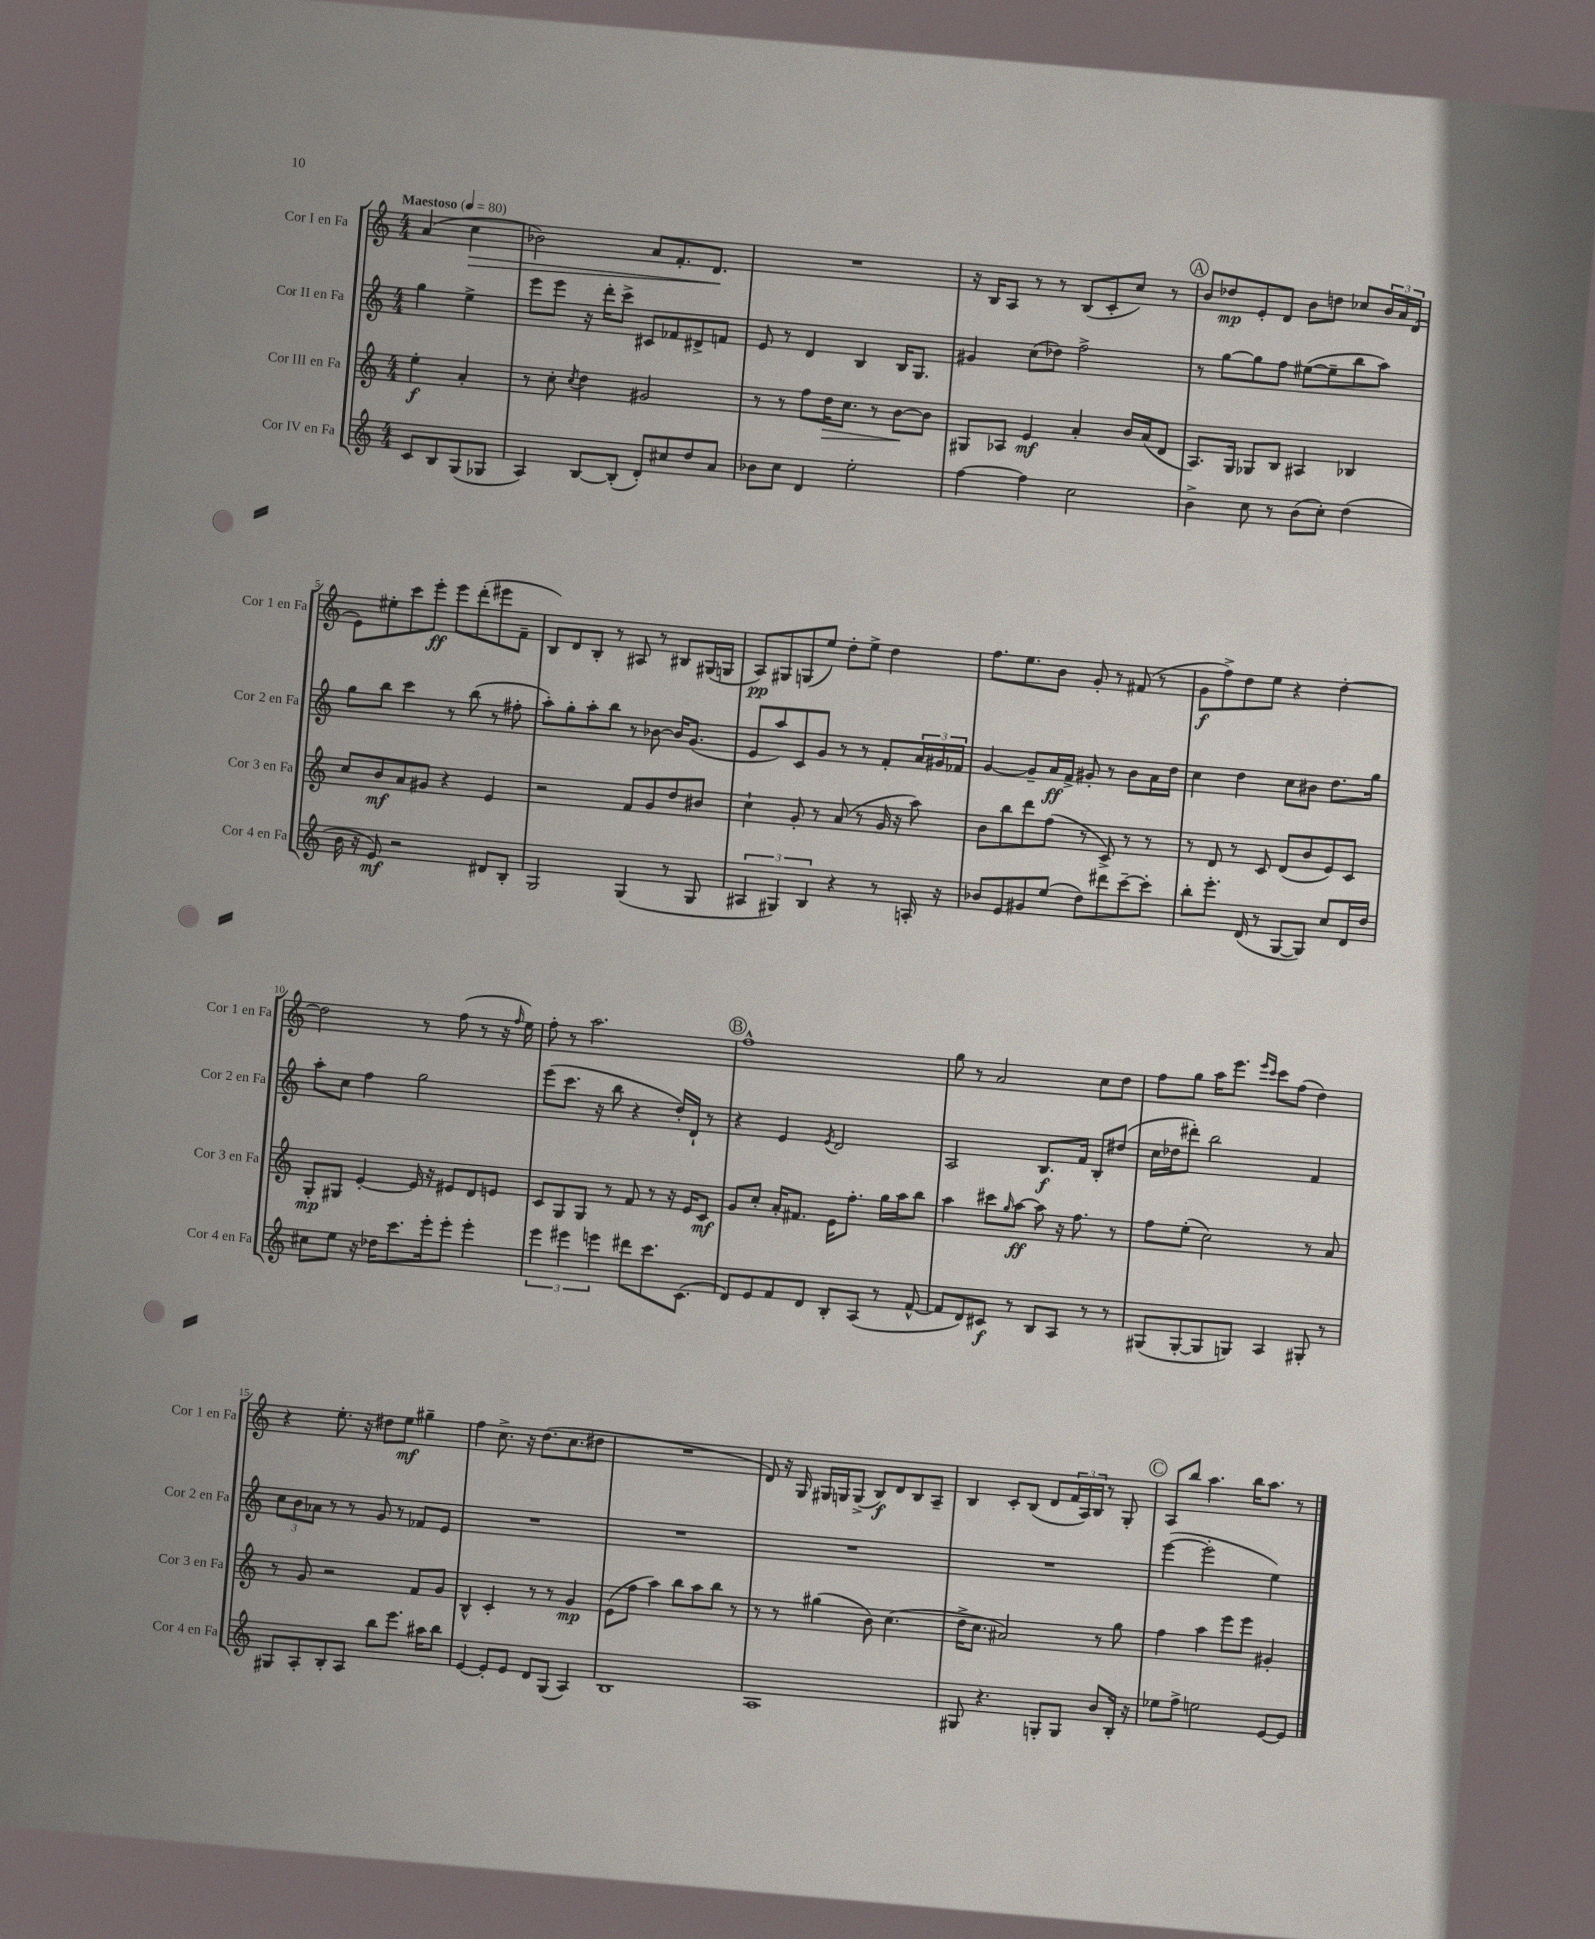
<<
\new StaffGroup <<
\new Staff = "s0" \with { instrumentName = "Cor I en Fa" shortInstrumentName = "Cor 1 en Fa" } {
    \clef treble \key c \major \numericTimeSignature \time 4/4 \partial 2 \tempo "Maestoso" 4 = 80
    a'4( c''4\> |
    bes'2) a'8 f'8.-. d'8.\! |
    R1 |
    r16 b16 a8 r8 r8 b8( c'8-. c''8) r8 |
    \mark \markup { \circle "A" } b'8 des''8\mp e'8-. d'8 b'8 d''8 ces''8 \tuplet 3/2 { b'16 a'16 d'16( } |
    e'8) eis''8-. c'''8 e'''8-.\ff e'''8 d'''8-.( eis'''8 f'8-- |
    b8) d'8 b8-. r8 ais8 r8 bis8 gis16( g16 |
    a8\pp) gis8 g8( e''8) d''8-. e''8-> d''4 |
    f''8. e''8. b'8 g'8-. r8 fis'8( r8 |
    g'8\f f''8->) d''8 e''8 r4 d''4~-. |
    d''2 r8 f''8( r8 r16 \grace { f''16 } e''16) |
    f''8-. r8 a''2. |
    \mark \markup { \circle "B" } f''1-^ |
    g''8 r8 a'2 c''8 d''8 |
    f''8 g''8 a''16 e'''8. \grace { e'''16 c'''16 } c'''8 f''8( d''4) |
    r4 e''8.-. r16 dis''8 e''8\mf gis''4-- |
    f''4 c''8.-> r16 d''8.( c''8. dis''8 |
    R1 |
    d'8) r16 g16 gis16 g16 g8->( b8\f) d'8 b8 a8-- |
    b4 c'8-. b8( d'8 \tuplet 3/2 { f'16 a16) b16 } r8 g8-. |
    \mark \markup { \circle "C" } a8 b''8 a''4. b''16 a''8. r8 \bar "|." |
}
\new Staff = "s1" \with { instrumentName = "Cor II en Fa" shortInstrumentName = "Cor 2 en Fa" } {
    \clef treble \key c \major \numericTimeSignature \time 4/4 \partial 2
    g''4 e''4-> |
    e'''8 e'''8 r16 d'''16-. c'''8-> cis'8 fes'8 dis'8-> f'8 |
    e'8 r8 d'4 b4 b16 g8. |
    gis'4 c''8( des''8) f''2-> |
    \mark \markup { \circle "A" } r8 g''8~ g''8 f''8 eis''8~( eis''8-- b''8 a''8) |
    g''8 b''8 c'''4 r8 b''8( r8 fis''8-. |
    a''8-.) g''8-. a''8-. b''8 r8 bes'8~ bes'16 g'8.( |
    e'8 a''8) c'8 g'8 r8 r8 f'8-. \tuplet 3/2 { a'16 gis'16 fes'16 } |
    g'4~ g'8-- a'16\ff f'16-> gis'8-. r8 b'8 a'16 d''16 |
    c''4 d''4 c''8 bis'8 d''8. g''16 |
    a''8-. c''8 f''4 g''2 |
    e'''8( c'''8. r16 b''8 r4 d''16-.) d'16-! r8 |
    \mark \markup { \circle "B" } r4 e'4 \acciaccatura { e'8 } d'2 |
    a2 b8.\f f'16 b8-. dis''8( |
    c''16 des''16 dis'''8-.) b''2 f'4 |
    \tuplet 3/2 { c''8 b'8 aes'8 } r8 r8 g'8 r8 fes'8 e'8 |
    R1 |
    R1 |
    R1 |
    R1 |
    \mark \markup { \circle "C" } e'''4~( e'''2-. e''4) \bar "|." |
}
\new Staff = "s2" \with { instrumentName = "Cor III en Fa" shortInstrumentName = "Cor 3 en Fa" } {
    \clef treble \key c \major \numericTimeSignature \time 4/4 \partial 2
    e''4-.\f a'4-. |
    r8 c''8-. \acciaccatura { c''8 } d''4 gis'2 |
    r8 r8 f''8 d''16\> c''8. r8 b'8~\! b'8 |
    gis8 aes8 e'4\mf a'4-. b'16 a'16( d'8 |
    \mark \markup { \circle "A" } a8.) g16 ges8 b8 ais4 bes4 |
    c''8 b'8\mf a'8 gis'8 r4 e'4 |
    r2 f'8 g'8 d''8 bis'8 |
    c''4-! g'8-. r8 a'8( r8 g'16 r16 a''8) |
    b'8 b''8 d'''8 f''8( r8 c'8->) r8 r8 |
    r8 d'8 r8 c'8 d'8( b'8 e'8) c'8 |
    g8-.\mp gis8 e'4~-. e'16 r16 eis'8 d'8 e'8 |
    c'8 g8 g8 r8 f'8 r8 r16 e'16 c'8\mf |
    \mark \markup { \circle "B" } g'8 c''8-. a'16-. fis'8. e'16 f''8.-. g''16 a''16 b''8 |
    a''4 cis'''8 \grace { g''16 } a''8~\ff a''8 r16 f''8. r8 |
    f''8 e''8-.( c''2) r8 a'8 |
    r8 g'8 r2 f'8 g'8 |
    b4-^ c'4-. r8 r8 g'4\mp |
    e'8( f''8 a''4) b''8 a''8 b''8 r8 |
    r8 r8 gis''4( b'8) c''4.( |
    d''16-> c''8. ais'2) r8 g''8 |
    \mark \markup { \circle "C" } f''4 a''4 e'''8 e'''8 gis'4-. \bar "|." |
}
\new Staff = "s3" \with { instrumentName = "Cor IV en Fa" shortInstrumentName = "Cor 4 en Fa" } {
    \clef treble \key c \major \numericTimeSignature \time 4/4 \partial 2
    c'8 b8 g8( ges8 |
    a4) b8~ b8-.( d'8-.) cis''8 d''8 a'8 |
    bes'8 c''8 d'4 e''2-. |
    f''4~ f''4 c''2 |
    \mark \markup { \circle "A" } b'4-> c''8 r8 b'8( c''8-.) d''4( |
    b'16 r16 e'8\mf) r2 dis'8 b8-. |
    g2 g4( r8 g8 |
    \tuplet 3/2 { ais4 gis4) b4 } r4 r8 a16-. r16 |
    bes'8 e'8 gis'8 e''8( d''8) dis'''8 c'''8~-- c'''8-. |
    b''8-. e'''8.-. d'16( r8 g8~ g8) c''8 d'16 d''16 |
    cis''8 e''8 r16 des''16 c'''8. e'''16-. e'''8-. e'''4-. |
    \tuplet 3/2 { e'''4 eis'''4 e'''4 } dis'''8 c'''8. c'8.( |
    \mark \markup { \circle "B" } d'8) e'8 f'8 d'8 b8-. a8( r8 f'8~-^ |
    f'8 d'8) cis'8\f r8 b8 a8 r8 r8 |
    gis8( gis8~-. gis8 g8) a4 gis8-. r8 |
    gis8 a8-. b8-. a8 b''8 e'''8. ais''16 b''8 |
    e'4~ e'8-. e'8 d'8 g8( a4) |
    b1 |
    a1 |
    gis8 r4. g8-. g8 b'8 b16-. r16 |
    \mark \markup { \circle "C" } ees''8 f''8-> e''2 e'8~ e'8 \bar "|." |
}
>>
>>
